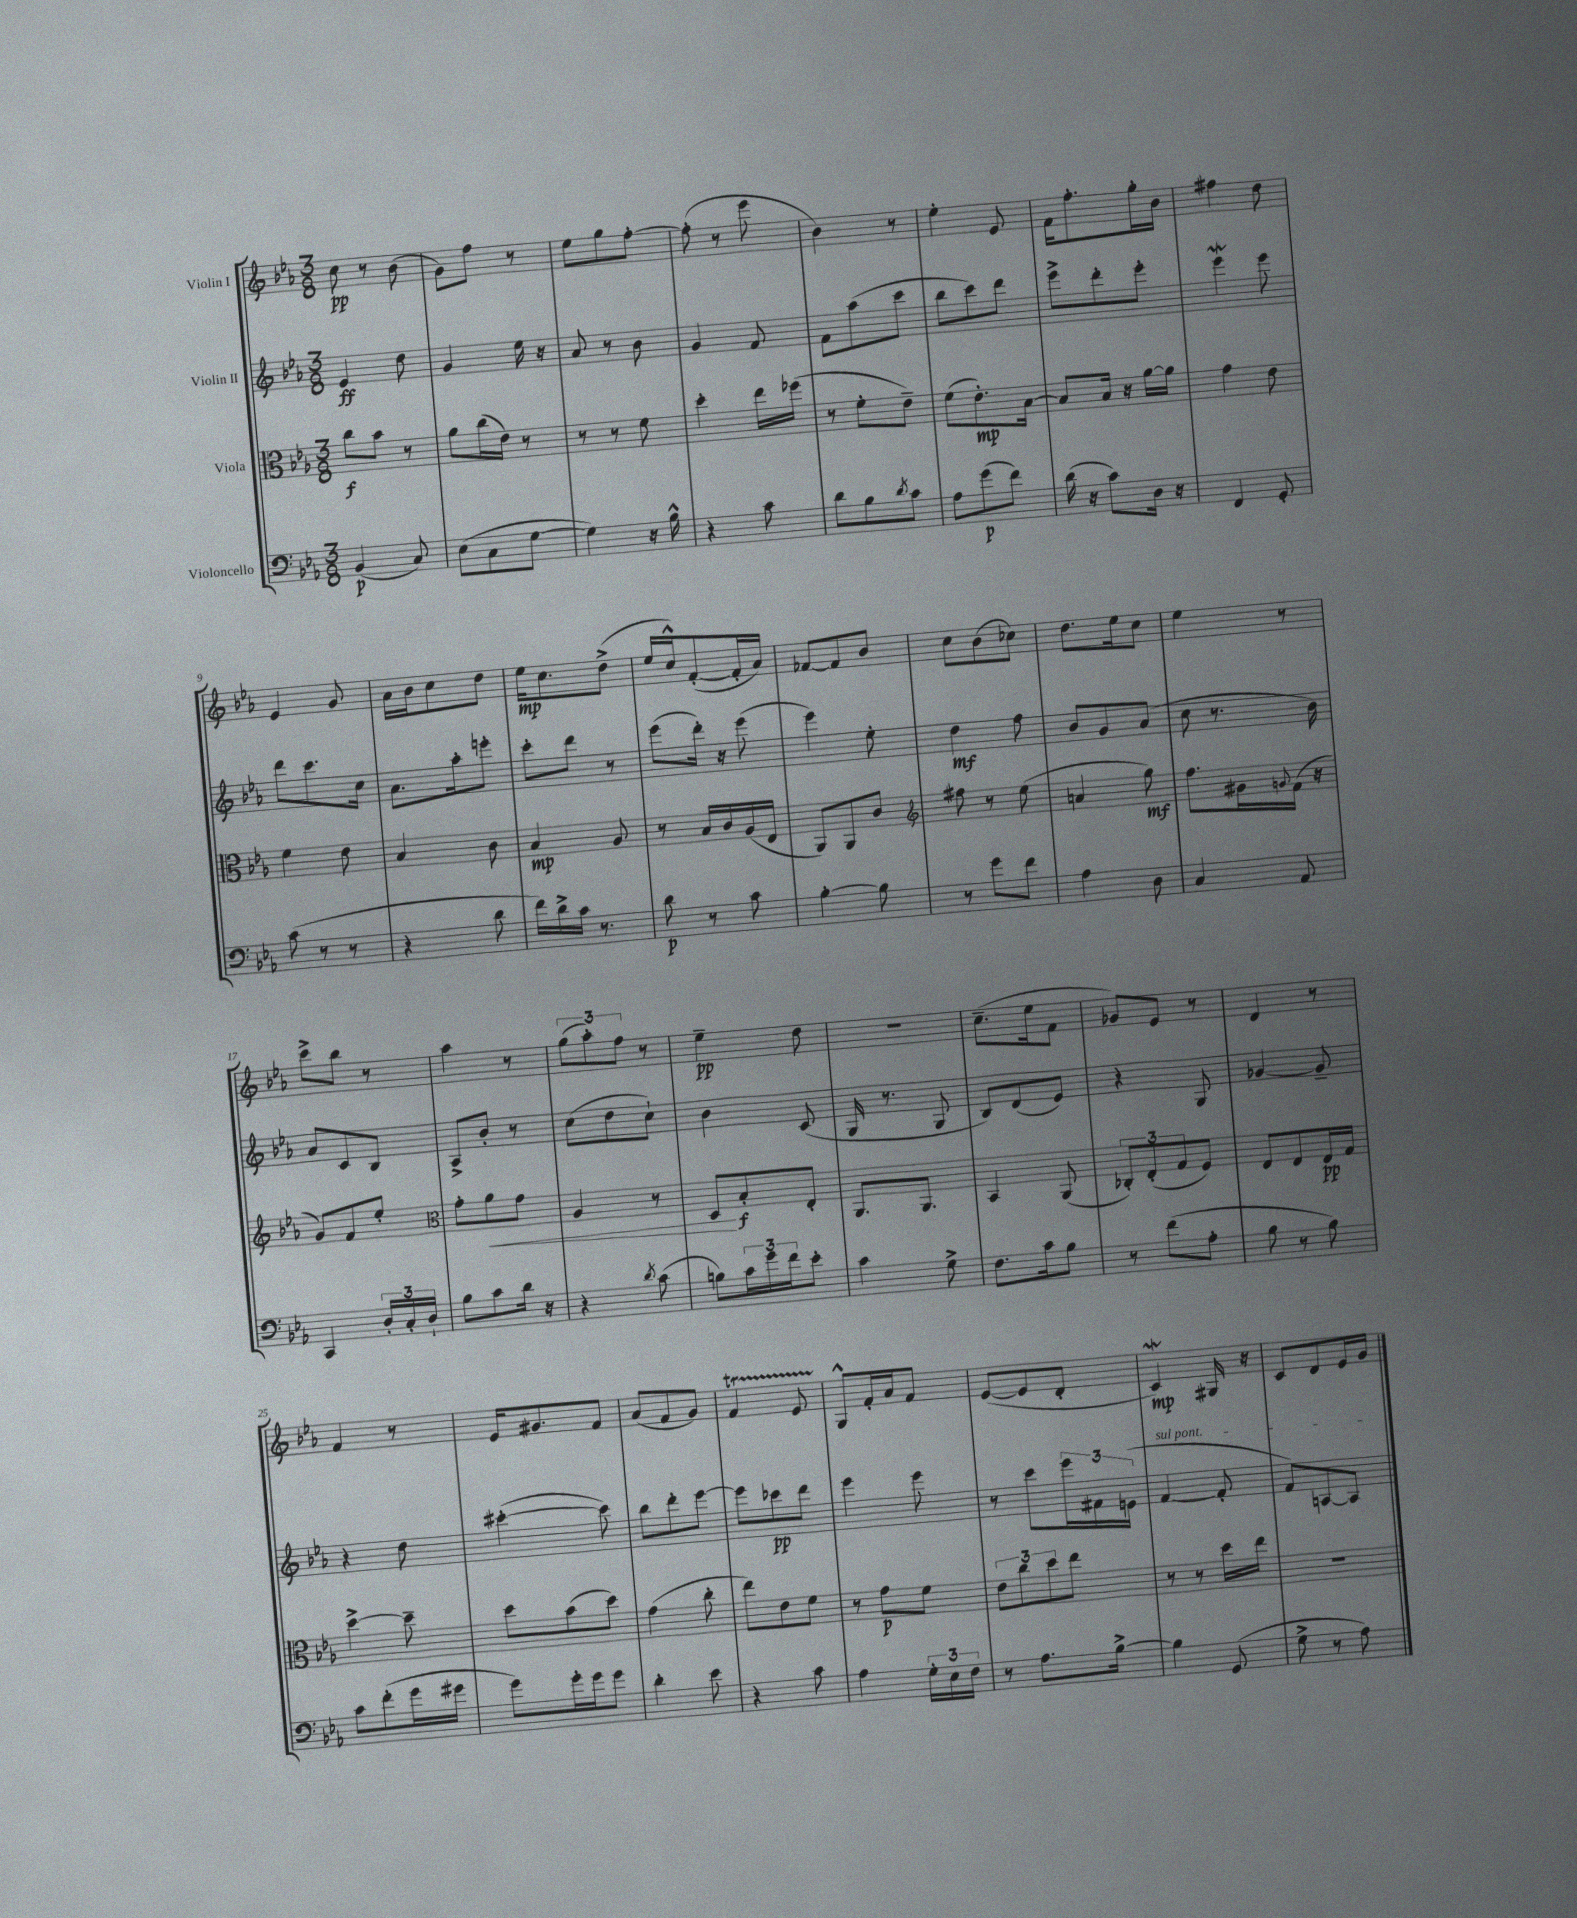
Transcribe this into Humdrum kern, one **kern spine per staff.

**kern	**dynam	**kern	**dynam	**kern	**dynam	**kern	**dynam
*part4	*part4	*part3	*part3	*part2	*part2	*part1	*part1
*staff4	*staff4	*staff3	*staff3	*staff2	*staff2	*staff1	*staff1
*I"Violoncello	*	*I"Viola	*	*I"Violin II	*	*I"Violin I	*
*clefF4	*	*clefC3	*	*clefG2	*	*clefG2	*
*k[b-e-a-]	*	*k[b-e-a-]	*	*k[b-e-a-]	*	*k[b-e-a-]	*
*M3/8	*	*M3/8	*	*M3/8	*	*M3/8	*
=1	=1	=1	=1	=1	=1	=1	=1
(4BB-/	p	8cc\L	f	4e-/	ff	8cc\	pp
.	.	8b-\J	.	.	.	8r	.
8C/)	.	8r	.	8dd\	.	(8b-\	.
=2	=2	=2	=2	=2	=2	=2	=2
(8E-\L	.	8a-\L	.	4g/	.	8g\L)	.
8C\	.	(16cc\L	.	.	.	8ff\J	.
.	.	16e-\JJ)	.	.	.	.	.
[8G\J	.	8r	.	16ee-\	.	8r	.
.	.	.	.	16r	.	.	.
=3	=3	=3	=3	=3	=3	=3	=3
4G\])	.	8r	.	8a-/	.	8ee-\L	.
.	.	8r	.	8r	.	8gg\	.
16r	.	8f\	.	8b-\	.	[8ff'\J	.
16B-^^\	.	.	.	.	.	.	.
=4	=4	=4	=4	=4	=4	=4	=4
4r	.	4dd'\	.	4g/	.	(8ff'\]	.
.	.	.	.	.	.	8r	.
8c\	.	16ee-\LL	.	8f/	.	8eee-\	.
.	.	(16ff-X\JJ	.	.	.	.	.
=5	=5	=5	=5	=5	=5	=5	=5
8d\L	.	8r	.	8f\L	.	4b-\)	.
8B-\	.	8f'\L	.	(8aa-\	.	.	.
8qd/	.	.	.	.	.	.	.
8c\J	.	8e-~\J)	.	8ccc\J	.	8r	.
=6	=6	=6	=6	=6	=6	=6	=6
8A-\L	.	(8f\L	.	8bb-\L	.	4ee-'\	.
(8g\	p	8.e-'\)	mp	8ccc\)	.	.	.
8f\J)	.	.	.	8ddd\J	.	8e-/	.
.	.	[16B-\Jk	.	.	.	.	.
=7	=7	=7	=7	=7	=7	=7	=7
(16d\	.	8B-/L]	.	8eee-^\L	.	16f\KL	.
16r	.	.	.	.	.	8.ff'\	.
8c\L)	.	16B-/Jk	.	8ddd'\	.	.	.
.	.	16r	.	.	.	.	.
16D\Jk	.	[16a-\LL	.	8eee-'\J	.	16gg'\L	.
16r	.	16a-\JJ]	.	.	.	16b-\JJ	.
=8	=8	=8	=8	=8	=8	=8	=8
4FF/	.	4g\	.	4eee-w\	.	4ff#X\	.
8GG'/	.	8e-\	.	8eee-\	.	8dd\	.
!!LO:LB:g=z
=9	=9	=9	=9	=9	=9	=9	=9
(8c\	.	4f\	.	8ddd\L	.	4e-/	.
8r	.	.	.	8.ccc\	.	.	.
8r	.	8e-\	.	.	.	8g/	.
.	.	.	.	16cc\Jk	.	.	.
=10	=10	=10	=10	=10	=10	=10	=10
4r	.	4B-/	.	8.a-\L	.	16a-\LL	.
.	.	.	.	.	.	16b-\J	.
.	.	.	.	.	.	8cc\	.
.	.	.	.	16aa-'\k	.	.	.
8d\	.	8c\	.	8eeen'\J	.	8dd\J	.
=11	=11	=11	=11	=11	=11	=11	=11
16f\LL)	.	4B-/	mp	8ccc'\L	.	16ee-\KL	mp
16d^\	.	.	.	.	.	8.cc\	.
16c\JJ	.	.	.	8ddd\J	.	.	.
8.r	.	.	.	.	.	.	.
.	.	8A-/	.	8r	.	(8dd^\J	.
=12	=12	=12	=12	=12	=12	=12	=12
8d\	p	8r	.	(8eee-\L	.	16ee-/LL	.
.	.	.	.	.	.	16cc^^/J)	.
8r	.	16B-/LL	.	16ddd'\Jk)	.	([8f'/	.
.	.	16c/	.	16r	.	.	.
8c\	.	(16A-/	.	(8eee-\	.	16f'/L]	.
.	.	16E-/JJ	.	.	.	16a-/JJ)	.
=13	=13	=13	=13	=13	=13	=13	=13
[4B-'\	.	8AA-/L)	.	4eee-\)	.	[8f-X/L	.
.	.	8AA-/	.	.	.	8f-/]	.
8B-\]	.	8c/J	.	8ee-'\	.	8b-/J	.
=14	=14	=14	=14	=14	=14	=14	=14
*	*	*clefG2	*	*	*	*	*
8r	.	8ff#X\	.	4dd\	mf	8cc\L	.
8g\L	.	8r	.	.	.	(8b-\	.
8f\J	.	(8ee-\	.	8ff\	.	8cc-X\J)	.
=15	=15	=15	=15	=15	=15	=15	=15
4A-\	.	4an/	.	8b-/L	.	8.dd\L	.
.	.	.	.	8g/	.	.	.
.	.	.	.	.	.	16ee-\k	.
8D\	.	8gg\)	mf	(8a-/J	.	8cc\J	.
=16	=16	=16	=16	=16	=16	=16	=16
4C/	.	8.ff\L	.	8cc\	.	4ee-\	.
.	.	.	.	8.r	.	.	.
.	.	16g#X\L	.	.	.	.	.
.	.	8qqgn/	.	.	.	.	.
8AA-/	.	(16f\JJ	.	.	.	8r	.
.	.	16r	.	16b-\)	.	.	.
!!LO:LB:g=z
=17	=17	=17	=17	=17	=17	=17	=17
4CC/	.	8g/L)	.	8a-/L	.	8ccc^\L	.
.	.	8f/	.	8c/	.	8bb-\J	.
24D'/LL	.	8ee-'/J	.	8B-/J	.	8r	.
24C'/	.	.	.	.	.	.	.
24D`/JJ	.	.	.	.	.	.	.
=18	=18	=18	=18	=18	=18	=18	=18
*	*	*clefC3	*	*	*	*	*
8B-\L	.	8g'\L	.	8A-^/L	.	4aa-\	.
!	!	!	!LO:HP:b	!	!	!	!
8c\	.	8a-\	<	8b-'/J	.	.	.
16d\Jk	.	8g\J	.	8r	.	8r	.
16r	.	.	.	.	.	.	.
=19	=19	=19	=19	=19	=19	=19	=19
4r	.	4A-/	.	(8cc\L	.	(12gg\L	.
.	.	.	.	.	.	12aa-'\)	.
.	.	.	.	8dd\	.	.	.
.	.	.	.	.	.	12ff\J	.
8qd/	.	.	.	.	.	.	.
(8c\	.	8r	.	8cc`\J)	.	8r	.
=20	=20	=20	=20	=20	=20	=20	=20
8Bn\L)	.	8D/L	.	4b-\	.	4ee-~\	pp
24c\L	.	8B-'/	[ f	.	.	.	.
24g\	.	.	.	.	.	.	.
24f\J	.	.	.	.	.	.	.
8e-'\J	.	8E-'/J	.	(8c/	.	8dd\	.
=21	=21	=21	=21	=21	=21	=21	=21
4c\	.	8.AA-/L	.	16G/	.	4.r	.
.	.	.	.	8.r	.	.	.
.	.	8.AA-/J	.	.	.	.	.
8G^\	.	.	.	8G/	.	.	.
=22	=22	=22	=22	=22	=22	=22	=22
8.F\L	.	4BB-/	.	8B-/L)	.	(8.cc~\L	.
.	.	.	.	(8d/	.	.	.
16c\k	.	.	.	.	.	16ee-\k	.
8B-\J	.	(8AA-/	.	8e-/J)	.	8f\J	.
=23	=23	=23	=23	=23	=23	=23	=23
8r	.	12C-X'/L)	.	4r	.	8g-X/L)	.
.	.	(12E-'/	.	.	.	.	.
(8f\L	.	.	.	.	.	8e-/J	.
.	.	12G/	.	.	.	.	.
8A-'\J	.	8F/J)	.	8G/	.	8r	.
=24	=24	=24	=24	=24	=24	=24	=24
8B-\	.	8E-/L	.	[4g-X/	.	4d/	.
8r	.	8E-/	.	.	.	.	.
8B-\)	.	16E-/L	pp	8g-~/]	.	8r	.
.	.	16G/JJ	.	.	.	.	.
!!LO:LB:g=z
=25	=25	=25	=25	=25	=25	=25	=25
8c\L	.	[4dd^\	.	4r	.	4f/	.
(8f'\	.	.	.	.	.	.	.
16g\L	.	8dd~\]	.	8dd\	.	8r	.
16g#X\JJ	.	.	.	.	.	.	.
=26	=26	=26	=26	=26	=26	=26	=26
8g\L)	.	8dd\L	.	([4ccc#X'\	.	16e-/KL	.
.	.	.	.	.	.	8.g#X/	.
16g'\L	.	(8b-\	.	.	.	.	.
16g\J	.	.	.	.	.	.	.
8g\J	.	8dd\J)	.	8ccc#\])	.	8f/J	.
=27	=27	=27	=27	=27	=27	=27	=27
4d'\	.	(4g\	.	8bb-\L	.	(8a-/L	.
.	.	.	.	8ddd'\	.	8f/	.
8e-\	.	8cc'\	.	[8eee-\J	.	8g/J)	.
=28	=28	=28	=28	=28	=28	=28	=28
4r	.	8ee-\L)	.	8eee-\L]	.	4fT/	.
.	.	8e-\	.	8ccc-X\	pp	.	.
8c\	.	8f\J	.	8ddd\J	.	8e-TTT/	.
=29	=29	=29	=29	=29	=29	=29	=29
4A-\	.	8r	.	4eee-\	.	8G^^/L	.
.	.	8g\L	p	.	.	16f'/L	.
.	.	.	.	.	.	16a-/J	.
24G'\LL	.	8f\J	.	8eee-\	.	8f/J	.
24E-\	.	.	.	.	.	.	.
24F\JJ	.	.	.	.	.	.	.
=30	=30	=30	=30	=30	=30	=30	=30
8r	.	12e-\L	.	8r	.	([8e-/L	.
.	.	12cc\	.	.	.	.	.
8.A-\L	.	.	.	8ccc\L	.	8e-/]	.
.	.	12dd\	.	.	.	.	.
.	.	8ee-\J	.	24eee-\L	.	8d'/J	.
.	.	.	.	24f#X\	.	.	.
[16B-^\Jk	.	.	.	.	.	.	.
.	.	.	.	(24en\JJ	.	.	.
=31	=31	=31	=31	=31	=31	=31	=31
!	!	!	!	!LO:TX:a:i:t=sul pont.	!	!	!
4B-\]	.	8r	.	[4f/	.	4cW/)	mp
.	.	8r	.	.	.	.	.
(8GG/	.	16dd\LL	.	8f'/]	.	16G#X/	.
.	.	16ee-\JJ	.	.	.	16r	.
=32	=32	=32	=32	=32	=32	=32	=32
8G^\	.	4.r	.	8f/L)	.	8c/L	.
8r	.	.	.	[8An/	.	8d/	.
8A-\)	.	.	.	8A/J]	.	16e-/L	.
.	.	.	.	.	.	16g/JJ	.
==	==	==	==	==	==	==	==
*-	*-	*-	*-	*-	*-	*-	*-
